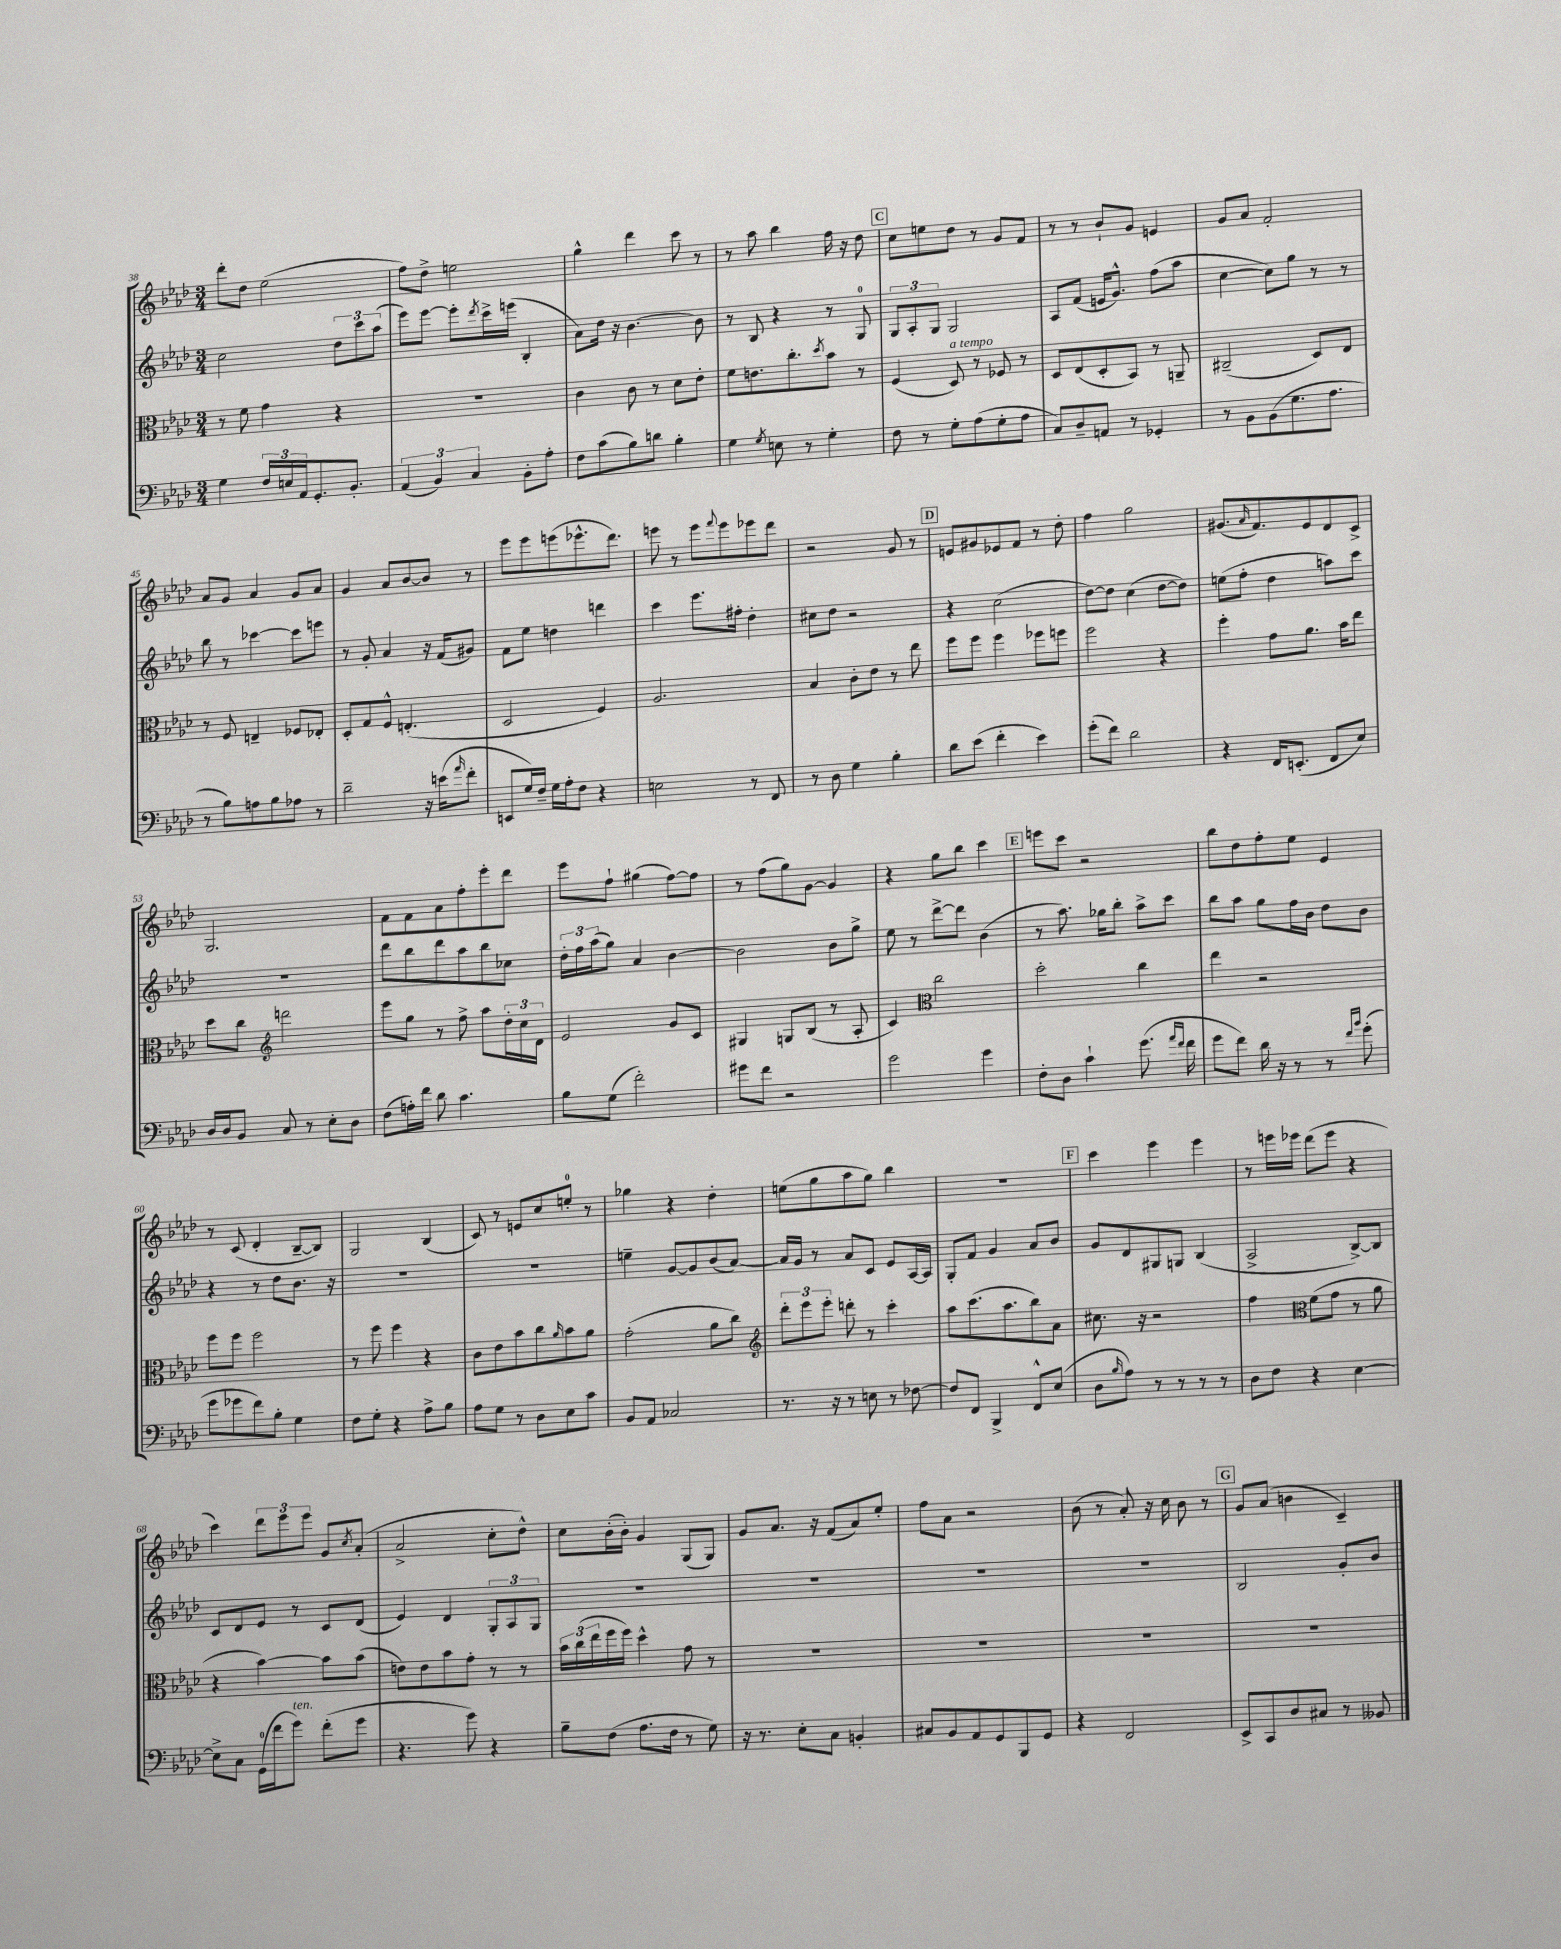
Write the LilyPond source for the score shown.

<<
\new StaffGroup <<
\new Staff = "s0" {
    \clef treble \key aes \major \numericTimeSignature \time 3/4
    des'''8-. des''8 ees''2( |
    f''8) des''8-> e''2 |
    g''4-^ des'''4 c'''8 r8 |
    r8 aes''8 bes''4 f''16 r16 des''8 |
    \mark \markup { \box "C" } c''8 e''8 des''8 r8 g'8 f'8 |
    r8 r8 bes'8-! g'8 e'4 |
    g'8 aes'8 f'2-. |
    aes'8 g'8 aes'4 g'8 aes'8 |
    g'4 aes'8 bes'8~ bes'8 r8 |
    ees'''8 ees'''8 e'''8( ees'''8.-^ des'''8.) |
    e'''8 r8 e'''8 \appoggiatura { f'''8 } e'''8 ees'''8 des'''8 |
    r2 g'8 r8 |
    \mark \markup { \box "D" } e'8 gis'8 ees'8 f'8 r8 des''8-. |
    f''4 g''2 |
    gis'8.( \grace { aes'16 } f'8.) ees'8 des'8 c'8-> |
    g2. |
    f'8 f'8 aes'8 f''8-. ees'''8-. des'''8 |
    ees'''8 f''8-! gis''4( f''8~) f''8 |
    r8 f''8( g''8) g'8~ g'4 |
    r4 g''8 bes''8 c'''4 |
    \mark \markup { \box "E" } e'''8 c'''8 r2 |
    bes''8 des''8 f''8-. ees''8 ees'4 |
    r8 c'8( des'4-. bes8~-- bes8) |
    g2 bes4( |
    c'8) r8 e'8 c''8 e''8-0-. r8 |
    ges''4 r4 des''4-. |
    e''8( g''8 aes''8 g''8) bes''4 |
    R2. |
    \mark \markup { \box "F" } c'''4 ees'''4 ees'''4 |
    r8 e'''16 ees'''16 des'''8( ees'''8 r4 |
    c'''4) \tuplet 3/2 { des'''8 ees'''8 ees'''8 } g'8 \acciaccatura { c''8 } aes'8-.( |
    aes'2-> c''8-. des''8-^) |
    c''8 bes'16-.( bes'16-.) g'4 g8( g8) |
    g'8 aes'8. r16 f'8( aes'8) ees''8-. |
    f''8 aes'8 r2 |
    bes'8( r8 aes'8-.) r16 c''16 bes'8 r8 |
    \mark \markup { \box "G" } g'8 aes'8( b'4 c'4--) \bar "|." |
}
\new Staff = "s1" {
    \clef treble \key aes \major \numericTimeSignature \time 3/4
    c''2 \tuplet 3/2 { des''8 c'''8 aes''8( } |
    ees'''8) ees'''8~ ees'''8-. \acciaccatura { des'''8 } c'''16-> e'''16( bes4-. |
    aes'8) des''16 r16 bes'4.~ bes'8 |
    r8 bes8 r4 r8 g8-0 |
    \mark \markup { \box "C" } \tuplet 3/2 { g8 aes8-. g8 } g2 |
    aes8 f'8( e'16 g'8.-^) f''8( aes''8 |
    c''4~ c''8) g''8 r8 r8 |
    bes''8 r8 ces'''4~ ces'''8 e'''8 |
    r8 g'8-. aes'4 r16 f'16( gis'8) |
    f'8 ees''8 d''4 d'''4 |
    c'''4 ees'''8. fis''16-. des''4-. |
    cis''8 des''8 r2 |
    \mark \markup { \box "D" } r4 c''2( |
    des''8~) des''8 c''4( des''8~ des''8) |
    e''8( f''8-. des''4 a''8) c'''8 |
    R2. |
    des'''8 bes''8 des'''8 aes''8 bes''8 ces''8 |
    \tuplet 3/2 { des''16-. f''16 aes''16( } g''8) aes'4 bes'4~ |
    bes'2 bes'8 g''8-> |
    ees''8 r8 des'''8~-> des'''8 bes'4( |
    \mark \markup { \box "E" } r8 aes''8.) ges''16 bes''8-. aes''8-> c'''8 |
    bes''8 aes''8 g''8 f''16 bes'16 des''8 bes'8 |
    r4 r8 des''8 bes'8. r16 |
    R2. |
    R2. |
    e''4-- g'8~ g'8 bes'8( aes'8~) |
    aes'16 g'16 r8 aes'8 c'8 ees'8 aes16~ aes16 |
    g8-. f'8 g'4 aes'8 bes'8 |
    \mark \markup { \box "F" } g'8 des'8 gis8 g8 bes4( |
    aes2-> bes8~->) bes8 |
    c'8 des'8 ees'8 r8 c'8 des'8( |
    ees'4) des'4 \tuplet 3/2 { g8-. aes8 g8 } |
    R2. |
    R2. |
    R2. |
    R2. |
    \mark \markup { \box "G" } bes2 g'8-. bes'8 \bar "|." |
}
\new Staff = "s2" {
    \clef alto \key aes \major \numericTimeSignature \time 3/4
    r8 f'8 g'4 r4 |
    R2. |
    c'4 c'8 r8 des'8 ees'8-. |
    f'8 e'8. c''8.-. \acciaccatura { des''8 } bes'8 r8 |
    \mark \markup { \box "C" } f4( des8^\markup { \italic "a tempo" }) r8 fes8 r8 |
    des8 ees8( des8-. bes,8) r8 a,8-- |
    cis2--( des8) ees8 |
    r8 f8 e4-- fes8 ees8-. |
    des8-. g8 f8-^ e4.-.( |
    des2 f4) |
    aes2. |
    bes4 c'8-. ees'8 r8 ees''8 |
    \mark \markup { \box "D" } f''8 f''8 f''4 fes''8 f''8 |
    f''2 r4 |
    f''4-. g'8 aes'8. bes'16 ees''8 |
    des''8 c''8 \clef treble d'''2 |
    ees'''8 g''8 r8 f''8-> aes''8 \tuplet 3/2 { des''16-. c''16 des'16 } |
    ees'2 g'8 c'8 |
    gis4 g8 bes8( r8 aes8-. |
    c'4) \clef alto c''2 |
    \mark \markup { \box "E" } des''2-. c''4 |
    ees''4 r2 |
    f''8 f''8 f''2 |
    r8 f''8 f''4 r4 |
    c'8 ees'8 bes'8 c''8 \grace { aes'16 } bes'8 aes'8 |
    g'2-.( aes'8 c''8) |
    \clef treble \tuplet 3/2 { des'''8-. ees'''8 ees'''8-. } d'''8-. r8 c'''4-. |
    aes''8 c'''8.( aes''8. bes''8) aes'8 |
    \mark \markup { \box "F" } cis''8. r16 r2 |
    f''4 \clef alto f'8( g'8 r8 aes'8 |
    r4 bes'4~) bes'8 bes'8( |
    e'8) e'8 bes'8 g'8-. r8 r8 |
    \tuplet 3/2 { bes'16 c''16( ees''16 } f''16 f''16) des''4-^ g'8 r8 |
    R2. |
    R2. |
    R2. |
    \mark \markup { \box "G" } R2. \bar "|." |
}
\new Staff = "s3" {
    \clef bass \key aes \major \numericTimeSignature \time 3/4
    g4 \tuplet 3/2 { f16 e16 aes,16 } g,8.-. bes,8.-. |
    \tuplet 3/2 { aes,4( bes,4) c4 } bes,8-. aes8-. |
    f8 c'8( bes8) d'8 bes4-. |
    g4 \acciaccatura { g8 } e8 r8 g4-. |
    \mark \markup { \box "C" } f8 r8 g8-. aes8( g8-. aes8 |
    c8) des8-- a,8 r8 ges,4-. |
    r8 bes,8 bes,8( g8. aes8. |
    r8 bes8) a8 bes8 aes8 r8 |
    des'2-- r16 e'16( \grace { aes'16 } f'8-. |
    e,8 g16) f16-- g16 aes16-. f8 r4 |
    e2 r8 f,8 |
    r8 des8 g4 bes4-. |
    \mark \markup { \box "D" } des'8 ees'8( f'4-. ees'4) |
    g'8-.( f'8) des'2 |
    r4 f,16 e,8.-.( f,8 ees8) |
    des16 des16 bes,8 c8 r8 ees8-. des8 |
    f8( a16-.) f'16 des'8 c'4. |
    bes8 g8( f'2-.) |
    gis'8 f'8 r2 |
    g'2 g'4 |
    \mark \markup { \box "E" } f8-. des8 c'4-! g'8.( \grace { aes'16 f'16 } f'16 |
    g'8 f'8) des'16 r16 r8 r8 \grace { f'16 bes'16 } g'8-.( |
    g'8 ges'8 f'8) bes8-. g4 |
    f8 g8-. r4 aes8-> bes8 |
    aes8 g8 r8 des8 ees8 c'8 |
    bes,8 aes,8 ces2 |
    r8. r16 r8 e8 r8 fes8~ |
    fes8 f,8 bes,,4-> f,8-^ ees8( |
    \mark \markup { \box "F" } des8 \grace { bes16 } aes8) r8 r8 r8 r8 |
    des8 f8 r4 ees4~ |
    ees8-> c8 g,16-0( f'16 g'8^\markup { \italic "ten." }) f'8-.( g'8 |
    r4. g'8) r4 |
    bes8-- f8( aes8. f16 r8 g8) |
    r16 r8. ees8-. c8 b,4-. |
    cis8 bes,8 aes,8 g,8 bes,,8 g,8 |
    r4 f,2 |
    \mark \markup { \box "G" } ees,8-> c,8 des8 cis8 r8 beses,8 \bar "|." |
}
>>
>>
\layout { \context { \Score currentBarNumber = #38 } }
